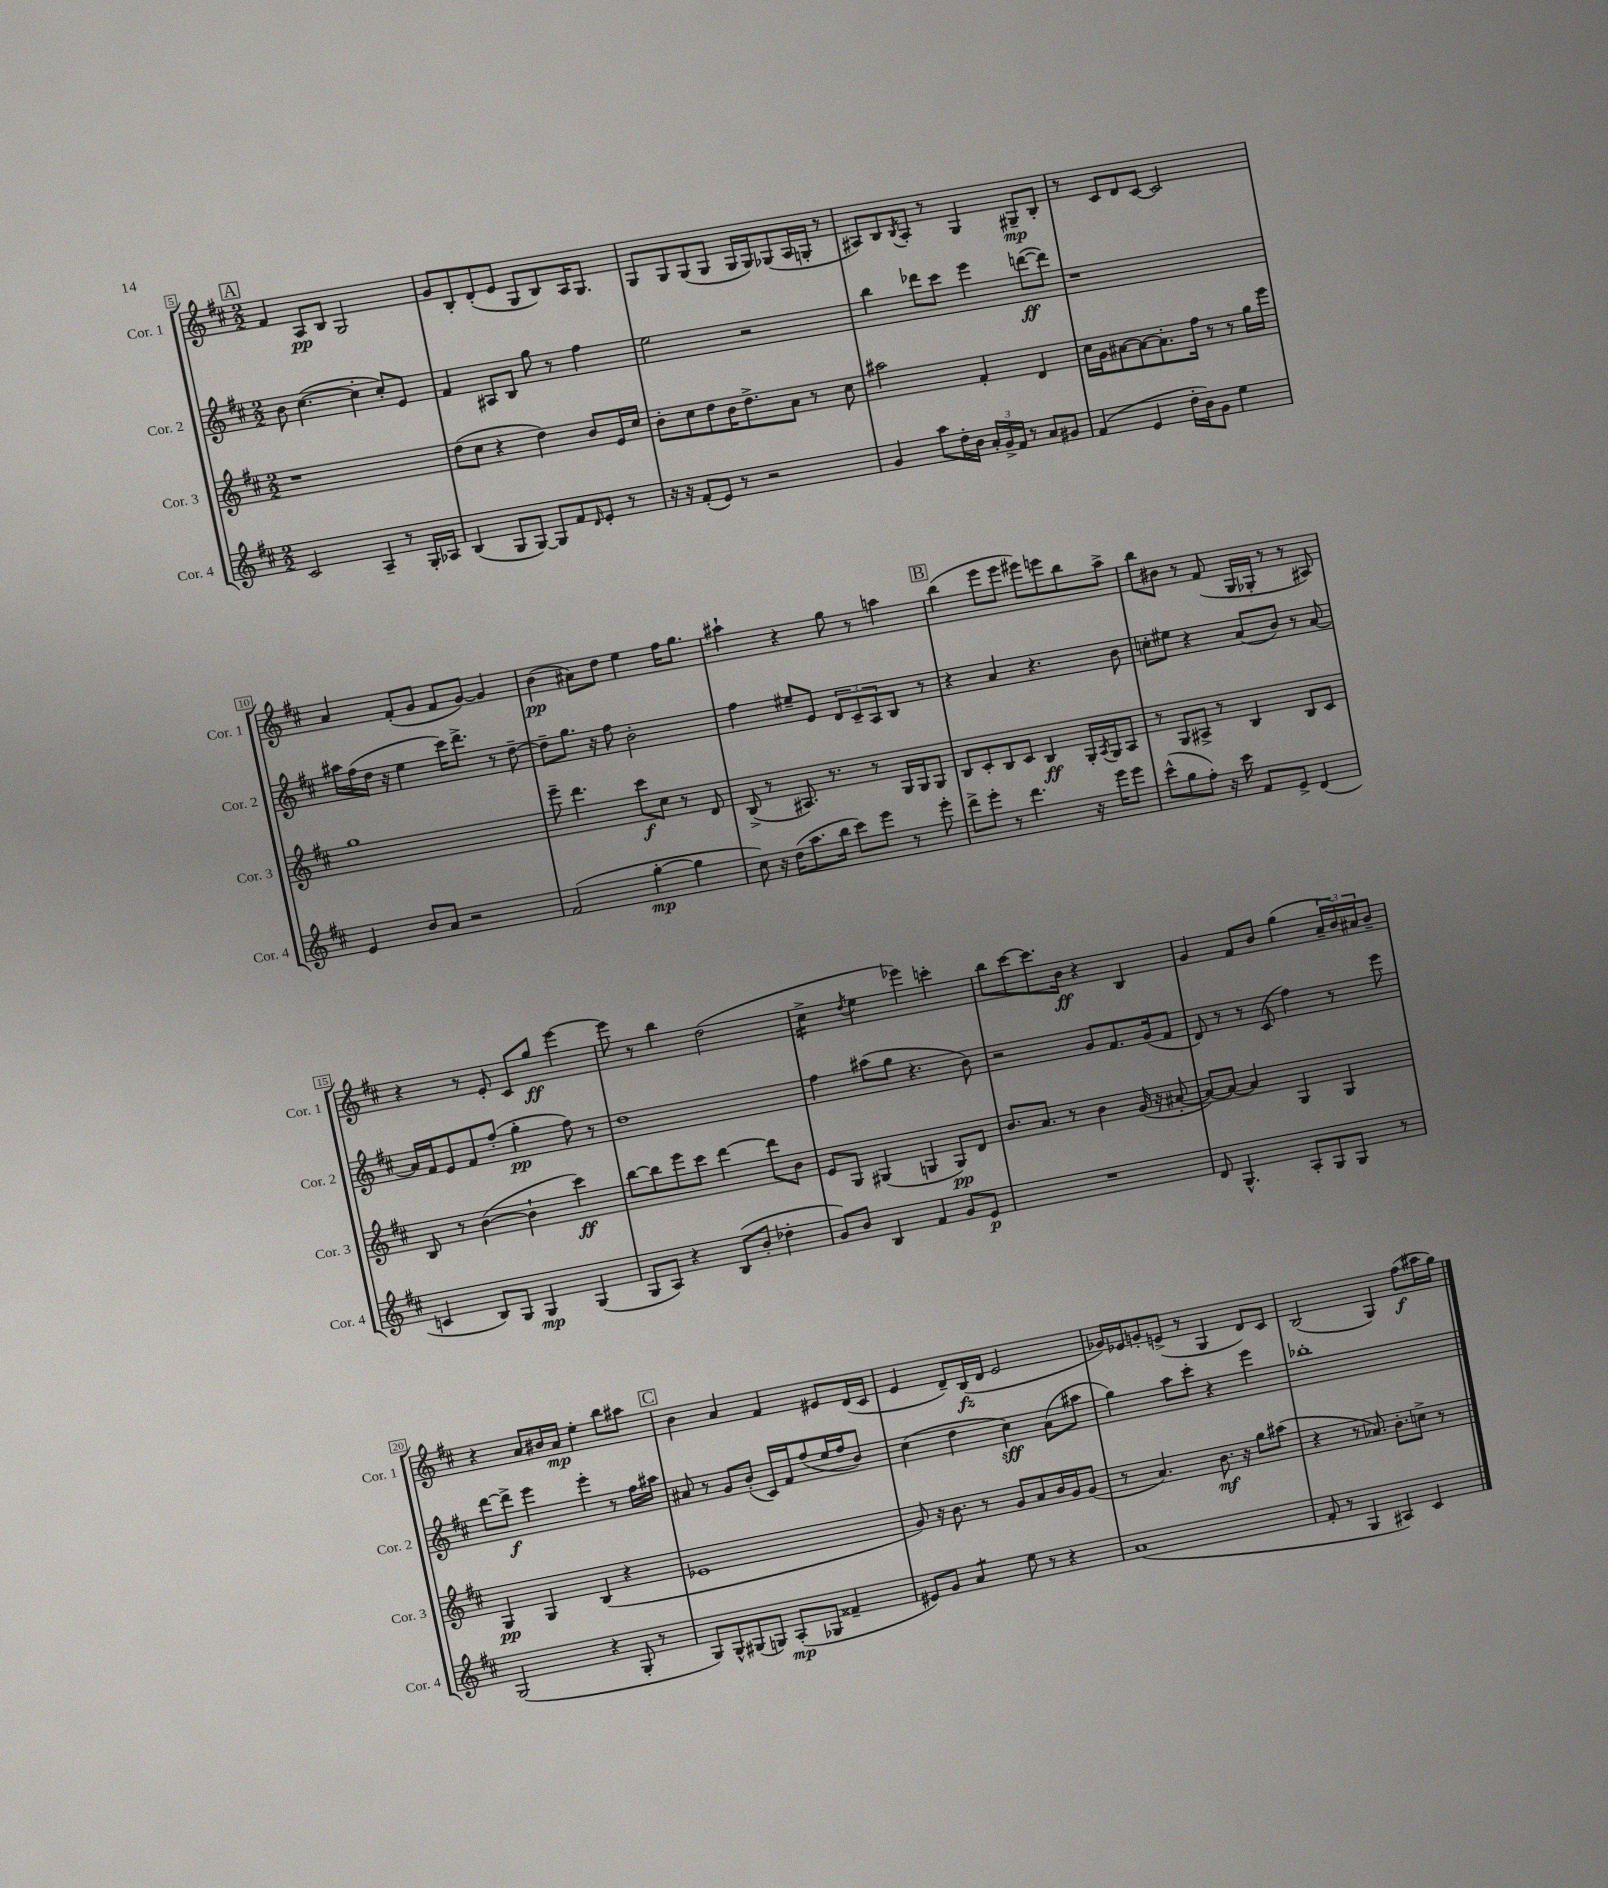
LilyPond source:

<<
\new StaffGroup <<
\new Staff = "s0" \with { instrumentName = "Cor. 1" shortInstrumentName = "Cor. 1" } {
    \clef treble \key d \major \numericTimeSignature \time 2/2
    \mark \markup { \box "A" } fis'4 a8\pp b8 g2 |
    g'8 b8-. d'8-.( e'8 g8 b8) a16 g8. |
    g8 g8 g8( g8 g16 g16) ges8( a16 g16-. r8 |
    ais8) b8 \acciaccatura { b8 } ais8-. r8 g4 gis8--\mp b8-. |
    r8 cis'8 d'8 cis'8~ cis'2 |
    a'4 fis'8-.( g'8 fis'8 g'8~) g'4 |
    b'4\pp( ais'8) d''8 e''4 fis''16 g''8. |
    ais''4-! r4 g''8 r8 a''4 |
    \mark \markup { \box "B" } b''4( e'''8 e'''8 eis'''8) e'''8 b''8 a''8-> |
    b''8 bis'8 r8 fis'8( g16 ges16-. r8 r8 ais8) |
    r4 r8 e'8-. cis'8 g''8\ff e'''4~ |
    e'''8 r8 b''4 d''2( |
    cis''4:16-> \acciaccatura { d''8 } e''4 ees'''4) c'''4-. |
    b''8 cis'''8~ cis'''8. b'16\ff r4 b4 |
    g'4 fis'8 b'8 g''4( \tuplet 3/2 { a'16-- b'16) ais'16 } b'8-- |
    r4 a'8 bis'16 a'16\mp e''4-. b''8 ais''8 |
    \mark \markup { \box "C" } b'4 a'4 fis'4 eis'8 d'16( cis'16 |
    e'4 d'8--) b16\fz( d'16 e'2 |
    ges'16) ees'16 g'8-. e'8->( r8 g4 d'8) cis'8 |
    b2( g4) fis''8\f( ais''16 g''16) \bar "|." |
}
\new Staff = "s1" \with { instrumentName = "Cor. 2" shortInstrumentName = "Cor. 2" } {
    \clef treble \key d \major \numericTimeSignature \time 2/2
    \mark \markup { \box "A" } b'8 cis''4.~( cis''4-. cis''8-.) e'8 |
    fis'4 ais8 b8 g''8 r8 fis''4 |
    e''2 r2 |
    b''4 des'''8 cis'''8 e'''4 d'''8~\ff( d'''8) |
    r1 |
    ais''16 fis''16( d''16 r16 e''4 cis'''16) d'''8.-> r8 d''8~-- |
    d''8-- g''8. r16 fis''8 b'2-. |
    fis''4 eis''8-- e'8 \tuplet 3/2 { d'8 cis'8-- a8 } b8 r8 |
    \mark \markup { \box "B" } r4 a'4 r4. b'8 |
    c''8-. eis''8 r4 a'8( b'8) r8 a'8~ |
    a'16 fis'16 e'8 fis'8 fis''8-.( g''4-.\pp fis''8) r8 |
    d''1 |
    fis''4 ais''8( g''8 r4. b'8) |
    r2 g'8 fis'8. g'16( fis'8 |
    d'8) r8 r8 cis'8( fis''4) r8 e'''8 |
    d'''8~ d'''8->\f e'''4 e'''4-. r8 fis''16 ais''16 |
    \mark \markup { \box "C" } ais'8 r8 g'8 b'8-.( cis'16) fis'16 fis''8( e''16 fis''16 b'8) |
    cis''4( d''4 cis''4\sff) a'8( ais''8 |
    g''4) a''8 cis'''8-. r4 e'''4 |
    bes''1-. \bar "|." |
}
\new Staff = "s2" \with { instrumentName = "Cor. 3" shortInstrumentName = "Cor. 3" } {
    \clef treble \key d \major \numericTimeSignature \time 2/2
    \mark \markup { \box "A" } r1 |
    d''8( cis''8 r4 d''4) b'8 e'16 cis''16 |
    b'8-. cis''8 d''8 b'16 d''8.-> a'8 r8 cis''8 |
    ais''2 fis'4-. d'4 |
    cis''16 g'16 ais'8~ ais'8~ ais'8.-. fis''16 r8 r8 g''16 e'''16 |
    g''1 |
    e'''8-- d'''4. cis'''8\f cis''8 r8 d'8 |
    b8->( r8 ais8.) r8. r8 g16 g16 g8 |
    \mark \markup { \box "B" } b8 cis'8-. b8 cis'8 b4\ff g16-. \acciaccatura { a8 } g16 a8 |
    r8 g8 ais8-> r8 b4 b8 cis'8 |
    b8 r8 b'4~( b'4-! cis'''4\ff) |
    b''8~ b''8 e'''8 cis'''8 d'''4~ d'''8 b'8 |
    e'8 g8 gis4( g4 g8\pp) d'8 |
    b'8. a'8. r8 b'4 g'16( r16 ais'8~-. |
    ais'8~) ais'8~ ais'4 g4 g4 |
    g4\pp g4 b4( r4 |
    \mark \markup { \box "C" } ees'1 |
    g'8) r16 b'8. r8 g'8 a'8 b'16 g'16 g'8( |
    r8 a'4.) b'8.\mf r16 g''8 ais''8( |
    r4 r8 aes'8.) b'8.-. c''8-> r8 \bar "|." |
}
\new Staff = "s3" \with { instrumentName = "Cor. 4" shortInstrumentName = "Cor. 4" } {
    \clef treble \key d \major \numericTimeSignature \time 2/2
    \mark \markup { \box "A" } cis'2 a4-- r8 g16-. aes16 |
    b4( g8 g8~) g8 fis'8 \grace { d'16 } e'8-. r8 |
    r16 r16 fis'8-.( e'8) r8 r2 |
    g'4 a''8 d''16-. b'16 \tuplet 3/2 { a'16-. g'16-> fis'16 } r8 a'8 gis'8 |
    fis'4( e'4 d''16-. b'16) g'8 e''4 |
    e'4 b'8 a'8 r2 |
    fis'2( g''4~-.\mp g''4 |
    cis''8) r16 d''16( a''8. b''16 cis'''8) e'''8 r8 e'''8-. |
    \mark \markup { \box "B" } d'''8-> e'''8-. r8 d'''4. r16 e'''16 e'''8 |
    cis'''8-^( g''8 fis''8-.) r16 cis'''16 fis'8 e'8-> d'4( |
    c'4 b8) g8 g4\mp g4( |
    g8 a8) r4 b8( b'8-. des''4-. |
    g'8) b'8 b4 fis'4 g'8 e'8\p |
    R1 |
    d'8 g4.-^ a8-. g8 g8 r8 |
    g2( r4 g8-. r8 |
    \mark \markup { \box "C" } g8) g8-^ gis8( g8) a8-.\mp( ges8 fisis'4-- |
    eis'8) g'8 a'4:8 e''8 r8 r4 |
    a'1( |
    fis'8-. r8 g4 ais4) cis'4 \bar "|." |
}
>>
>>
\layout { \context { \Score currentBarNumber = #5 \override BarNumber.stencil = #(make-stencil-boxer 0.1 0.3 ly:text-interface::print) } }
